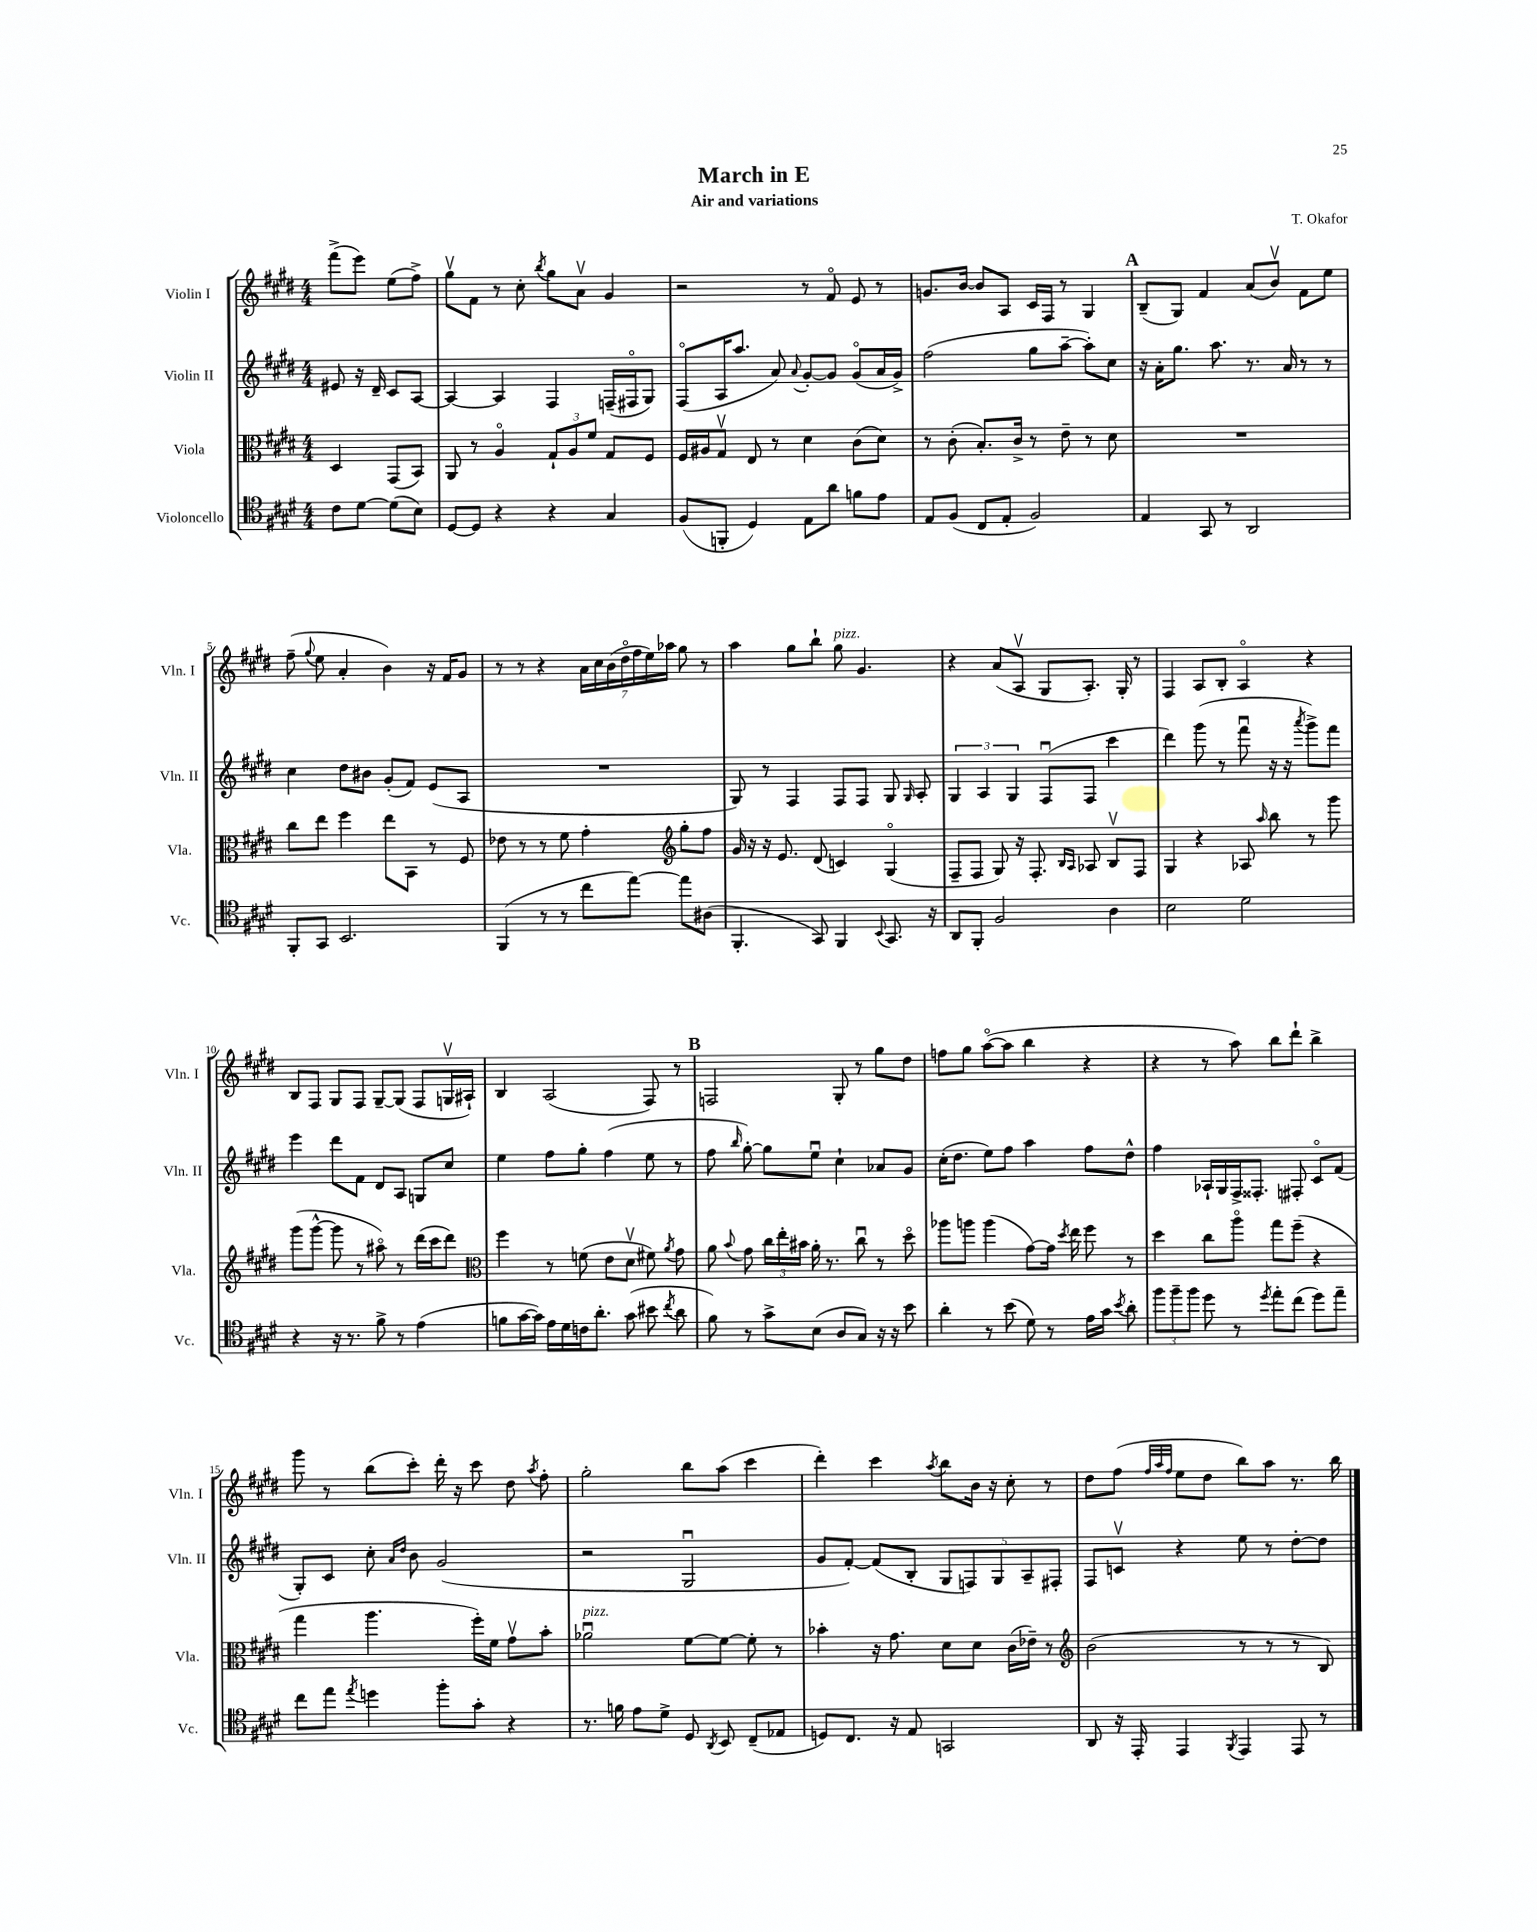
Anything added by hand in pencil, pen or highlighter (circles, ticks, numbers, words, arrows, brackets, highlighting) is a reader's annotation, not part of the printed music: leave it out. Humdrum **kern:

**kern	**kern	**kern	**kern
*staff4	*staff3	*staff2	*staff1
*clefC4	*clefC3	*clefG2	*clefG2
*k[f#c#g#d#]	*k[f#c#g#d#]	*k[f#c#g#d#]	*k[f#c#g#d#]
*M4/4	*M4/4	*M4/4	*M4/4
8c#	4D#	8e#	(8fff#^
[8d#	.	16r	8eee)
.	.	16d#~	.
(8d#]	(8GG#	8c#	(8ee
8B)	8BB)	[8A	8ff#^)
=	=	=	=
[8D#	8AA	4A_	8gg#v
8D#]	8r	.	8f#
4r	4Ao	4A]	8r
.	.	.	8cc#'
.	.	.	8qbb
4r	12G#`	4F#	8gg#
.	12A	.	.
.	.	.	8av
.	12f#	.	.
4G#	8G#	(16F~	4g#
.	.	16F#o	.
.	8F#	8G#)	.
=	=	=	=
(8F#	16F#	(8F#o	2r
.	16A#	.	.
8FF'	8G#v	16A	.
.	.	8.aa	.
4D#)	8E	.	.
.	8r	8a)	.
.	.	8qqa	.
8E	4d#	[8g#'	8r
8a	.	8g#]	8f#o
8f	(8c#	(8g#o	8e
8e	8d#)	16a	8r
.	.	16g#^)	.
=	=	=	=
8E	8r	(2ff#	8.g
(8F#	(8c#'	.	.
.	.	.	[16b
8C#	8.B')	.	8b]
8E'	.	.	8A
.	16c#^	.	.
2F#)	8r	8gg#	16c#
.	.	.	16F#
.	8e~	[8aa~	8r
.	8r	8aa'])	4G#
.	8d#	8cc#	.
=	=	=	=
4E	1r	16r	(8B~
.	.	16a'	.
.	.	8.gg#	8G#)
8GG#	.	.	4f#
.	.	8.aa	.
8r	.	.	.
2AA	.	8.r	(8a
.	.	.	8bv)
.	.	16a	.
.	.	8r	8f#
.	.	8r	8ee
=	=	=	=
8FF#'	8cc#	4cc#	(8ff#~
.	.	.	8qqgg#
8GG#	8ee	.	8ee
2.BB	4ff#	8dd#	4a'
.	.	8b#	.
.	8ee	(8g#'	4b)
.	8BB	8f#)	.
.	8r	(8e	16r
.	.	.	16f#
.	8F#	8A	8g#
=	=	=	=
(4FF#	8e-	1r	8r
.	8r	.	8r
8r	8r	.	4r
8r	8f#	.	.
8cc#	4g#'	.	28a
.	.	.	28cc#
.	.	.	(28b
.	.	.	28dd#o
[8ee)	.	.	.
.	.	.	28ff#
.	.	.	28ee)
.	.	.	28aa-
*	*clefG2	*	*
8ee]	8gg#'	.	8gg#
(8A#	8ff#	.	8r
=	=	=	=
4.FF#'	16g#	8G#)	4aa
.	16r	.	.
.	16r	8r	.
.	8.e	.	.
.	.	4F#	8gg#
8GG#)	(8d#	.	8bb`
4FF#	4c)	8F#	8gg#
.	.	8F#	4.g#
8qqBB	.	.	.
8.GG#	(4G#o	8G#	.
.	.	16qqG#	.
.	.	8A'	.
16r	.	.	.
=	=	=	=
8AA	8F#~	6G#	4r
8FF#'	8F#	.	.
.	.	6A	.
2F#	8G#)	.	(8a
.	.	6G#	.
.	16r	.	8Av
.	8.F#'	.	.
.	.	(8F#u	8G#
.	16qqB	.	.
.	16qqA	.	.
.	8A-	8F#	8.A')
4A	8Bv	4ccc#	.
.	.	.	16G#'
.	8F#	.	8r
=	=	=	=
2B	4G#	4ddd#)	4F#
.	4r	(8ggg#	8A
.	.	8r	8B'
2d#	8A-	8fff#u	4Ao
.	16qqaa	.	.
.	8bb	16r	.
.	.	16r	.
.	.	8qaaa	.
.	8r	8ggg#^)	4r
.	8ggg#	8fff#	.
=	=	=	=
4r	(8ggg#	4eee	8B
.	[8ggg#^^	.	8F#
16r	8ggg#]	8ddd#	8G#
8.r	.	.	.
.	8r	8f#	8F#
8f#^	8aa#o)	8d#	[8G#~
8r	8r	8A	(8G#]
(4e	(16ddd#	8G	8F#
.	16ccc#	.	.
.	8ddd#)	8cc#	16Gv
.	.	.	16A#`)
=	=	=	=
*	*clefC3	*	*
8f	4ff#	4ee	4B
[16g#	.	.	.
16g#])	.	.	.
16e	8r	8ff#	(2A
16d#	.	.	.
16c	(8f	8gg#'	.
8.a'	.	.	.
.	8e	(4ff#	.
(8g#	8d#v	.	.
8b#	8f#)	8ee	8F#)
8qcc#	8qa	.	.
8a	8g#	8r	8r
=	=	=	=
8f#)	8a	8ff#	2F
.	8qqb	16qqbb	.
8r	8g#	[8gg#')	.
8g#^	24cc#	8gg#]	.
.	24ee'	.	.
.	24b#	.	.
(8B	16a'	8eeu	.
.	8.r	.	.
8A	.	4cc#`	8G#'
8G#)	8cc#u	.	8r
16r	8r	8a-	8gg#
16r	.	.	.
8b	8dd#o	8g#	8dd#
=	=	=	=
4a'	8aa-	(16cc#'	8ff
.	.	8.dd#	.
.	8aa	.	8gg#
8r	(4aa	8ee)	([8aao
(8b	.	8ff#	8aa]
8d#)	[8g#)	4aa	4bb
8r	16g#]	.	.
.	8qdd#	.	.
.	16ee	.	.
16e	8ff#	8ff#	4r
16g#	.	.	.
8qb	.	.	.
8a'	8r	8dd#^^	.
=	=	=	=
12ff#	4dd#	4ff#	4r
12ff#~	.	.	.
12ff#	.	.	.
8dd#	8cc#	16A-`	8r
.	.	16G#	.
8r	8aao	16F#^	8aa)
.	.	8.F##'	.
8qdd#	.	.	.
8ee'	8gg#	.	8bb
(8cc#	(8ff#~	8F#'	8ddd#`
8dd#)	4r	8c#o	4bb^
8ee~	.	(8f#	.
=	=	=	=
8cc#	4gg#	8G#')	8ggg#
8ee	.	8c#	8r
8qee	.	.	.
4dd	4.aa	8cc#'	(8bb
.	.	16qqa	.
.	.	16qqdd#	.
.	.	8b	8ccc#')
8ff#'	.	(2g#	16ddd#'
.	.	.	16r
8g#'	16ff#')	.	8ccc#
.	16f#	.	.
4r	8g#v	.	8dd#
.	.	.	8qaa
.	8b'	.	8ff#'
=	=	=	=
8.r	2a-u	2r	2gg#'
16f	.	.	.
8e	.	.	.
8d#^	.	.	.
8D#	[8f#	2G#u	8bb
8qAA	.	.	.
8BB	8f#_	.	(8aa
(8C#~	8f#']	.	4ccc#
8E-	8r	.	.
=	=	=	=
8D)	4b-'	8g#	4ddd#')
8.C#	.	[8f#')	.
.	16r	(8f#]	4ccc#
16r	8.g#	.	.
8E	.	8B'	.
.	.	.	8qaa
2GG	8d#	10G#	8bb
.	.	10F)	.
.	8d#	.	16b
.	.	.	16r
.	.	10G#	.
.	(16c#	.	8cc#'
.	.	10A~	.
.	16e-~)	.	.
.	8r	.	8r
.	.	10F#'	.
=	=	=	=
*	*clefG2	*	*
8AA	(2b	8F#	8dd#
16r	.	8cv	(8ff#
16EE'	.	.	.
.	.	.	32qqff#
.	.	.	32qqaa
.	.	.	32qqff#
4EE	.	4r	8ee
.	.	.	8dd#
8qFF#	.	.	.
4EE	8r	8ee	8bb)
.	8r	8r	8aa
8EE	8r	[8dd#'	8.r
8r	8B)	8dd#]	.
.	.	.	16bb
==	==	==	==
*-	*-	*-	*-
